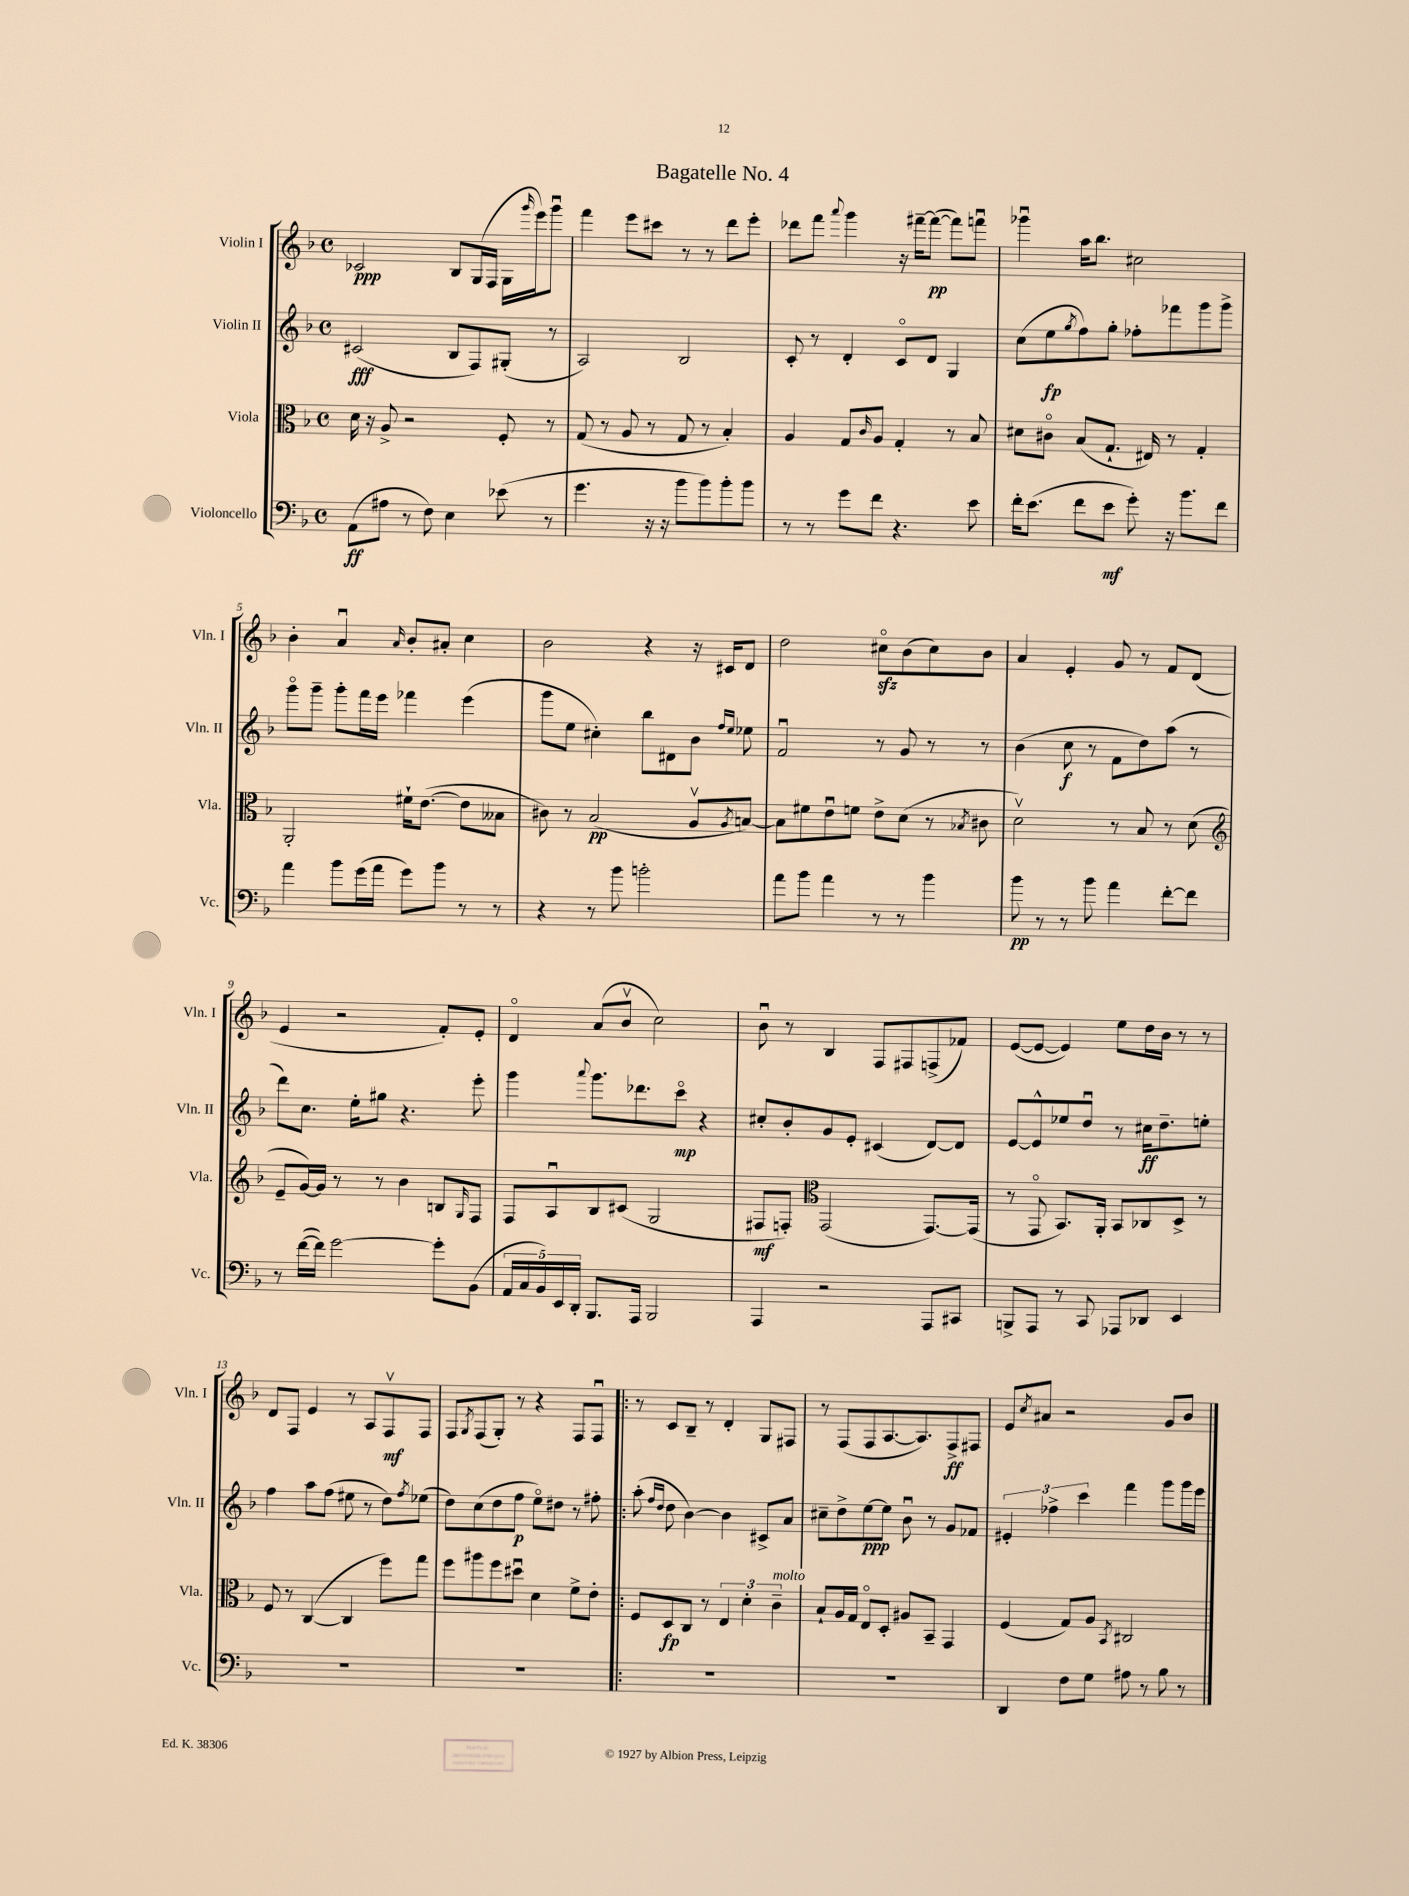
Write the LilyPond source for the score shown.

\header { title = "Bagatelle No. 4" }
<<
\new StaffGroup <<
\new Staff = "s0" \with { instrumentName = "Violin I" shortInstrumentName = "Vln. I" } {
    \clef treble \key f \major \defaultTimeSignature \time 4/4
    ces'2\ppp bes8 g16( f16 g16 \grace { g'''16 } e'''16) g'''8\downbow |
    f'''4 e'''8 cis'''8 r8 r8 d'''8 e'''8-. |
    des'''8 f'''8 \appoggiatura { a'''8 } g'''4 r16 fis'''16~-- fis'''8~\pp( fis'''8) f'''8\downbow |
    ges'''4\downbow a''16 bes''8. cis''2 |
    bes'4-. a'4\downbow \grace { a'16 } bes'8-. ais'8-. c''4 |
    bes'2 r4 r16 cis'16 d'8 |
    d''2 cis''8\flageolet\sfz bes'8( cis''8) bes'8 |
    a'4 e'4-. g'8 r8 f'8 d'8( |
    e'4 r2 f'8-.) e'8-. |
    d'4\flageolet a'8( bes'8\upbow c''2) |
    bes'8\downbow r8 bes4 f8 fis8 f8->( fes'8) |
    e'8~( e'8~ e'4) e''8 d''16 bes'16 r8 r8 |
    d'8 f8 e'4 r8 a8 f8\upbow\mf f8 |
    f8 \acciaccatura { g8 } f8( g8-.) r8 r4 f8 f8\downbow |
    \bar ".|:" r8 c'8 bes8-- r8 d'4-. g8 fis8 |
    r8 f8( f8 a8.~ a8.) f8->\ff fis8 |
    e'8 \acciaccatura { c''8 } ais'8 r2 g'8 bes'8 \bar "|." |
}
\new Staff = "s1" \with { instrumentName = "Violin II" shortInstrumentName = "Vln. II" } {
    \clef treble \key f \major \defaultTimeSignature \time 4/4
    cis'2\fff( bes8 f8) gis8-.( r8 |
    a2) bes2 |
    c'8-. r8 d'4-. c'8\flageolet d'8 g4 |
    c''8( e''8\fp \acciaccatura { g''8 } f''8) g''8-. fes''8-. fes'''8 g'''8 g'''8-> |
    g'''8\flageolet g'''8-- g'''8-. f'''16 e'''16 fes'''4 e'''4( |
    g'''8 e''8 cis''4-.) bes''8 dis'8 bes'8 \grace { f''16 e''16 } ees''8 |
    f'2\downbow r8 g'8 r8 r8 |
    bes'4( c''8\f r8 f'8 d''8) a''8( r8 |
    d'''8) c''8. e''16-. gis''8 r4. e'''8-. |
    g'''4 \appoggiatura { a'''8 } g'''8. des'''8. c'''8\flageolet\mp r4 |
    cis''8-. bes'8-. g'8 e'8-. cis'4( d'8~) d'8 |
    e'8~ e'8-^ ees''8 d''8\downbow r8 cis''16\ff d''8.-- e''8-. |
    f''4 a''8 f''8( eis''8 r8 d''8) \acciaccatura { f''8 } ees''8( |
    d''8) c''8( d''8 f''8\p e''8\flageolet) dis''8 r8 fis''8-. |
    \bar ".|:" a''8-.( \grace { f''16 d''16 } d''8 bes'4~) bes'4 cis'8-> a'8 |
    cis''8-- d''8-> e''8~\ppp e''8 bes'8\downbow r8 g'8 fes'8 |
    \tuplet 3/2 { eis'4-. fes''4-> c'''4 } f'''4 g'''8 g'''16 e'''16 \bar "|." |
}
\new Staff = "s2" \with { instrumentName = "Viola" shortInstrumentName = "Vla." } {
    \clef alto \key f \major \defaultTimeSignature \time 4/4
    d'16 r16 a8-> r2 f8-. r8 |
    g8( r8 a8 r8 g8 r8 bes4-.) |
    a4 g8 \grace { c'16 } a8 g4-. r8 bes8 |
    dis'8 cis'8\flageolet bes8( g8.-! eis16) r8 g4-. |
    a,2-. fis'16-! e'8.~( e'8 beses8 |
    cis'8) r8 bes2\pp( a8\upbow \acciaccatura { a8 } b8~) |
    b8 fis'8 e'8\downbow f'8 e'8-> d'8( r8 \acciaccatura { bes8 } cis'8 |
    d'2\upbow) r8 bes8 r8 d'8( |
    \clef treble e'8-- g'16~) g'16 r8 r8 bes'4 b8 \grace { g16 } f8 |
    f8 a8\downbow bes8 cis'8( g2 |
    fis8\mf f8-.) \clef alto g,2( g,8.~) g,16( |
    r8 g,8\flageolet bes,8.) a,16-. bes,8 ces8 d8-> r8 |
    f8 r8 c4~( c4 f''8) g''8 |
    f''8 ais''8 f''8 dis''8\downbow d'4 f'8-> e'8-. |
    \bar ".|:" f8 d8\fp c8 r8 \tuplet 3/2 { e4 d'4-. c'4--^\markup { \italic "molto" } } |
    bes8-! a16 g16 e8\flageolet d8-. ais8 bes,8-- g,4 |
    f4( g8) a8 \acciaccatura { bes,8 } cis2 \bar "|." |
}
\new Staff = "s3" \with { instrumentName = "Violoncello" shortInstrumentName = "Vc." } {
    \clef bass \key f \major \defaultTimeSignature \time 4/4
    a,8\ff( ais8 r8 f8) e4 ees'8( r8 |
    g'4. r16 r16 bes'8 bes'8) bes'8-. bes'8 |
    r8 r8 g'8 f'8 r4. e'8 |
    f'16-. e'8.( f'8 e'8\mf g'8-.) r16 bes'8. f'8 |
    a'4 bes'8 g'16( a'16 g'8) bes'8 r8 r8 |
    r4 r8 bes'8 b'2-. |
    a'8 bes'8 a'4 r8 r8 bes'4 |
    bes'8\pp r8 r8 bes'8 a'4 f'8~-. f'8 |
    r8 f'16~( f'16) g'2~ g'8-. bes,8( |
    \tuplet 5/4 { a,16 c16 bes,16) e,16 d,16-. } bes,,8. a,,16 bes,,2 |
    a,,4 r2 a,,8 cis,8 |
    b,,8-> a,,8 r8 c,8 aes,,8 des,8 e,4 |
    R1 |
    R1 |
    \bar ".|:" R1 |
    R1 |
    d,4 f8 g8 ais8 r8 bes8 r8 \bar "|." |
}
>>
>>
